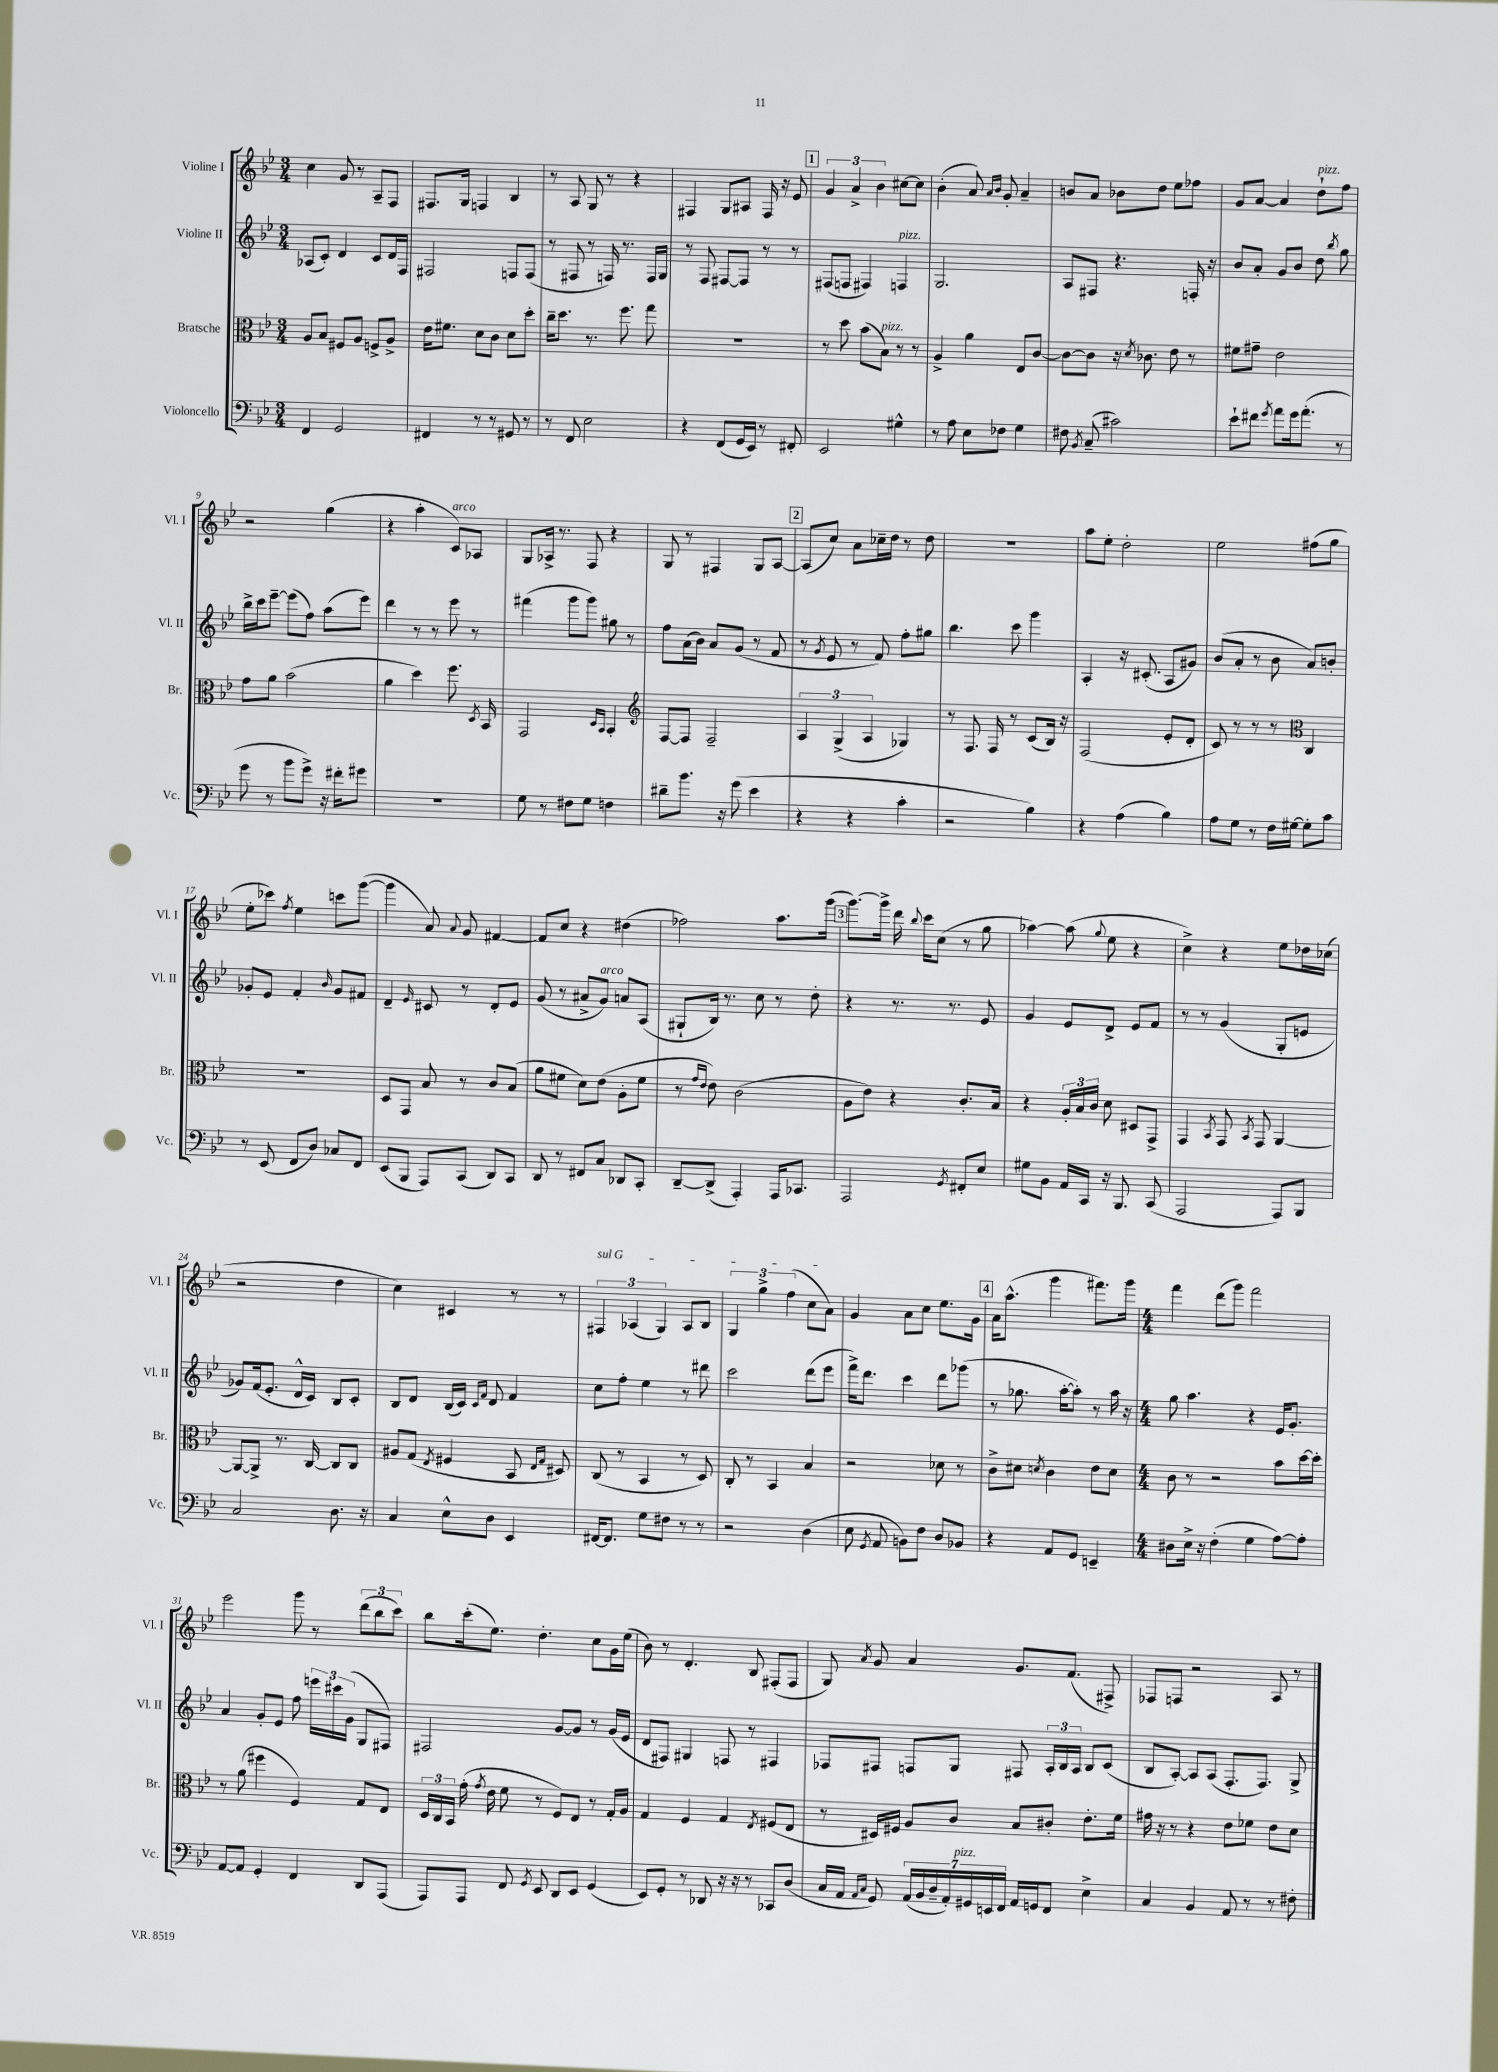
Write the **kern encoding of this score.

**kern	**kern	**kern	**kern
*part4	*part3	*part2	*part1
*staff4	*staff3	*staff2	*staff1
*I"Violoncello	*I"Bratsche	*I"Violine II	*I"Violine I
*I'Vc.	*I'Br.	*I'Vl. II	*I'Vl. I
*clefF4	*clefC3	*clefG2	*clefG2
*k[b-e-]	*k[b-e-]	*k[b-e-]	*k[b-e-]
*M3/4	*M3/4	*M3/4	*M3/4
=1	=1	=1	=1
4FF/	8A/L	(8A-X/L	4cc\
.	8B-/J	8c'/J)	.
2GG/	8F#X/L	4d/	8g/
.	8A/J	.	8r
.	8Fn^/L	8c/L	8A~/L
.	8A^/J	16d/L	8F/J
.	.	16F/JJ	.
=2	=2	=2	=2
4FF#X/	16e-\KL	2F#X/	8.F#X/L
.	8.f#X\J	.	.
.	.	.	16G/Jk
8r	8d\L	.	4Fn/
8r	8c\J	.	.
8GG#X/	8d\L	8Fn/L	4B-/
8r	8dd'\J	(8F/J	.
=3	=3	=3	=3
8r	16cc~\KL	8r	8r
.	8.dd\J	.	.
8FF/	.	8F#X/	8A/
2E-\	8.r	8r	8G/
.	.	16Fn/)	8r
.	8.ff\	8.r	.
.	.	.	4r
.	8gg\	16F/LL	.
.	.	16G/JJ	.
=4	=4	=4	=4
4r	2.r	8r	4F#X/
.	.	8F/	.
(8FF/L	.	[8F#X/L	8G/L
16GG/L	.	8F#/J]	8A#X/J
16EE-/JJ)	.	.	.
8r	.	8r	16F#/
.	.	.	16r
8FF#X'/	.	8r	8e-/
!!LO:REH:place=s1:t=1
=5	=5	=5	=5
2EE-/	8r	(8F#X/L	6g/
.	8dd\	8Fn/J	.
.	.	.	6a^/
.	(8b-\L	4F#X/)	.
.	.	.	6b-\
!	!LO:TX:a:i:t=pizz.	!	!
.	8B-\J)	.	.
!	!	!LO:TX:a:i:t=pizz.	!
4G#X^^\	8r	4Fn/	[8cc#X\L
.	8r	.	8cc#\J]
=6	=6	=6	=6
8r	4A^/	2.G/	(4b-'\
8A\	.	.	.
8E-\L	4a\	.	8a/)
.	.	.	16qqa/LL
.	.	.	16qqb-/JJ
8F-X\J	.	.	8g'/
4G\	8E-/L	.	4a~/
.	[8c/J	.	.
=7	=7	=7	=7
8F#X\	8c\L_	8A/L	8bn/L
8qBB-/	.	.	.
(8C~/	8c\J]	8F#X/J	8a/J
2c#X\)	16r	4.r	8b-X\L
.	8qd/	.	.
.	8.c-X\	.	.
.	.	.	8dd\J
.	8e-\	.	8ee-\L
.	8r	16Fn'/	8ff-X\J
.	.	16r	.
=8	=8	=8	=8
8e-`\L	8f#X\L	8b-/L	8g/L
8f#X\J	8g#X~\J	8a'/J	[8a/J
8qg/	.	.	.
8a\L	2e-\	8g/L	4a/]
16g\k	.	8b-/J	.
(8.a'\J	.	.	.
!	!	!	!LO:TX:a:i:t=pizz.
.	.	8dd\	8dd`\L
.	.	8qbb-/	.
8r	.	8gg\	8ff\J
!!LO:LB:g=z
=9	=9	=9	=9
8g\	8g\L	16bb-^\LL	2r
.	.	16ccc\J	.
8r	8a\J	[8eee-~\J	.
8b-\L	(2b-\	(8eee-\L]	.
8g^\J)	.	8ff\J)	.
16r	.	(8aa\L	(4gg\
16f#X'\KL	.	.	.
8g#X\J	.	8eee-\J)	.
=10	=10	=10	=10
2.r	4a\	4ddd\	4r
.	4dd\)	8r	4aa'\
.	.	8r	.
!	!	!	!LO:TX:a:i:t=arco
.	8.ff\	8eee-\	8c/L)
.	.	8r	8A-X/J
.	8qD/	.	.
.	16BB-/	.	.
=11	=11	=11	=11
8G\	2GG/	(4fff#X\	8G/L
8r	.	.	16A-X^/Jk
.	.	.	8.r
8F#X\L	.	8ggg\L	.
8G\J	.	8ggg\J)	8F/
.	16qqD/LL	.	.
.	16qqBB-/JJ	.	.
4Fn\	4BB-'/	8gg#X\	4r
.	.	8r	.
=12	=12	=12	=12
*	*clefG2	*	*
8d#X~\L	[8F/L	8ff\L	8G/
8.b-\J	8F/J]	(16a\L	8r
.	.	16b-\JJ)	.
.	2F~/	8a/L	4F#X/
16r	.	.	.
(8g\	.	(8g/J	.
4e-\	.	8r	8G/L
.	.	8f/	[8A/J
!!LO:REH:place=s1:t=2
=13	=13	=13	=13
4r	6A/	8r	(8A/L]
.	.	8qg/	.
.	.	8e-/	8cc/J)
.	(6G^/	.	.
4r	.	8r	8a\L
.	6A/	.	.
.	.	8f/)	16cc-X~\L
.	.	.	16dd\JJ
4c'\	4G-X/)	8ff'\L	8r
.	.	8gg#X\J	8dd\
=14	=14	=14	=14
2r	8r	4.bb-\	2.r
.	8.F/	.	.
.	16F/	.	.
.	8r	8ccc\	.
4B-\)	(8c/L	4ggg\	.
.	16B-/Jk)	.	.
.	16r	.	.
=15	=15	=15	=15
4r	(2F/	4A'/	8aa\L
.	.	.	8ee-'\J
(4A\	.	16r	2dd'\
.	.	(8.c#X'/	.
4B-\)	8e-'/L	8A/L	.
.	8d'/J	8g#X/J)	.
=16	=16	=16	=16
8A\L	8c/)	(8b-/L	2ee-\
8G\J	8r	8a'/J	.
8r	8r	8r	.
16F\LL	8r	8b-\	.
[16G#X\JJ	.	.	.
*	*clefC3	*	*
8G#'\L]	4C/	8a/L)	(8ff#X\L
8c\J	.	8bn'/J	8gg\J
!!LO:LB:g=z
=17	=17	=17	=17
8r	2.r	8g-X'/L	8ee-'\L
(8EE-/	.	8e-/J	8ccc-X\J)
.	.	.	8qff/
8FF/L	.	4f'/	4ee-\
8D/J)	.	.	.
.	.	16qqb-/	.
8C-X/L	.	8g-/L	8cccn\L
8FF/J	.	8f#X/J	([8ggg\J
=18	=18	=18	=18
(8EE-/L	8D/L	4d~/	4ggg\]
8BBB-/J	8GG/J	.	.
.	.	16qqe-/	.
8AAA/L)	8B-/	8c#X/	8a/)
.	.	.	8qqa/
(8CC/J	8r	8r	8g/
8DD/L)	8c/L	8d'/L	[4f#X/
8CC/J	(8B-/J	8e-/J	.
=19	=19	=19	=19
8DD/	8a\L	(8g/	8f#/L]
8r	8f#X\J	8r	8cc/J
8FF#X/L	8d\L)	8a#X^/L	4r
!	!	!LO:TX:a:i:t=arco	!
8C/J	(8e-\J	8g/J)	.
8DD-X/L	8A'\L	8an/L	(4dd#X\
8CC'/J	8f#\J	(8A/J	.
=20	=20	=20	=20
[8DD~/L	8r	8G#X`/L	2ff-X\)
.	16qqg/LL	.	.
.	16qqe-/JJ	.	.
(8DD^/J]	8e-\)	16B-/Jk)	.
.	.	8.r	.
4AAA'/)	(2c\	.	.
.	.	8cc\	.
16AAA/KL	.	8r	8.aa\L
8.CC-X/J	.	.	.
.	.	8dd'\	.
.	.	.	(16ggg\Jk
!!LO:REH:place=s1:t=3
=21	=21	=21	=21
2AAA/	8A\L	4r	[8.ggg\L)
.	8e-\J)	.	.
.	.	.	16ggg^\Jk]
.	4r	8.r	16ddd\
.	.	.	8qqbb-/
.	.	.	16ccc\KL
.	.	.	(8cc\J
.	.	8.r	.
8qGG/	.	.	.
8FF#X'/L	8.c'/L	.	8r
8E-/J	.	8e-/	8gg\
.	16B-/Jk	.	.
=22	=22	=22	=22
8G#X\L	4r	4g/	[4aa-X\)
8BB-\J	.	.	.
16AA/LL	24A'/LL	8e-/L	(8aa-\]
.	24B-/	.	.
16CC/JJ	.	.	.
.	24c/JJ	.	.
.	.	.	8qqgg/
16r	8d\	8d^/J	8ee-\
8.BBB-/	.	.	.
.	8D#X/L	8e-/L	4r
(8CC/	8GG^/J	8f/J	.
=23	=23	=23	=23
2AAA/	4GG/	8r	4cc^\)
.	.	8r	.
.	8qBB-/	.	.
.	8GG/	(4g/	4r
.	8qBB-/	.	.
.	8GG/	.	.
8AAA/L)	[4AA/	8G'/L	8ee-\L
8BBB-/J	.	8en/J	16dd-X\L
.	.	.	(16cc-X\JJ
!!LO:LB:g=z
=24	=24	=24	=24
2C/	8AA/L_	8g-X/L)	2r
.	8AA^/J]	(16f/k	.
.	.	8.e-'/J	.
.	8.r	.	.
.	.	16d^^/LL	.
.	[16C/	16c/JJ)	.
8.D\	8C/L]	8B-/L	4dd\
.	8C/J	8c'/J	.
16r	.	.	.
=25	=25	=25	=25
4C/	8A#X/L	8B-/L	4cc\)
.	(8G/J	8d/J	.
.	8qE-/	.	.
8E-^^\L	4F#X/	(16B-/LL	4c#X/
.	.	16c/JJ)	.
.	.	16qqc/LL	.
.	.	16qqf/JJ	.
8D\J	.	8d/	.
4EE-/	8BB-/	4f/	8r
.	16qqE-/LL	.	.
.	16qqG/JJ	.	.
.	8D#X/)	.	8r
=26	=26	=26	=26
!	!	!	!LO:TX:a:i:t=sul G
[16FF#X/KL	(8C/	8cc\L	6F#X/
8.FF#/J]	.	.	.
.	8r	8ff'\J	.
.	.	.	(6A-X/
8G\L	4BB-/	4ee-\	.
.	.	.	6G/)
8F#X\J	.	.	.
8r	8r	8r	8A-/L
8r	8D/)	8ddd#X\	8B-/J
=27	=27	=27	=27
2r	8C'/	2ccc\	6G/
.	8r	.	.
.	.	.	6gg^\
.	4BB-/	.	.
.	.	.	(6ff\
(4D\	4B-/	(8ddd\L	8cc\L
.	.	8eee-\J	8a\J)
=28	=28	=28	=28
8E-\	2r	16fff^\KL)	4g/
.	.	8.ddd\J	.
8qGG/	.	.	.
8AA/	.	.	.
8BBn\L)	.	4ccc\	8a\L
8F\J	.	.	8cc\J
8D/L	8d-X\	8ddd\L	8.ee-\L
8BB-X/J	8r	(8ggg-X\J	.
.	.	.	16g\Jk
!!LO:REH:place=s1:t=4
=29	=29	=29	=29
4r	8c^\L	8r	16a\KL
.	.	.	(8.aa^^\J
.	8d#X\J	8.gg-X\	.
.	8qdn/	.	.
8AA/L	4c\	.	4ggg\
.	.	[16aa'\KL	.
8GG/J	.	8aa'\J])	.
4EEn~/	8e-\L	8r	8.fff#X\L)
.	8d\J	16aa\	.
.	.	16r	16ggg\Jk
=30	=30	=30	=30
*M4/4	*M4/4	*M4/4	*M4/4
8D#X\L	8c\	8gg\	4fff\
16E-^\Jk	8r	4.aa\	.
16r	.	.	.
(4F'\	2r	.	(8ddd\L
.	.	.	8ggg\J)
4G\	.	4r	2fff\
[8A\L)	8b-\L	16e-/KL	.
.	.	8.g'/J	.
8A'\J]	[16dd\L	.	.
.	16dd'\JJ]	.	.
!!LO:LB:g=z
=31	=31	=31	=31
[8AA/L	8r	4a/	2eee-\
8AA/J]	(8a\	.	.
4GG'/	4ff#X\	8g'/L	.
.	.	8e-/J	.
4FF/	4F/)	8ff\	8ggg\
.	.	24eeen\LL	8r
.	.	24ccc#X\	.
.	.	(24g\JJ	.
8DD/L	8G/L	8G/L	(12ddd\L
.	.	.	12bb-\
(8AAA/J	8E-/J	8F#X/J)	.
.	.	.	12ccc\J)
=32	=32	=32	=32
8AAA/L)	24D/LL	2F#X/	8bb-\L
.	24C/	.	.
.	24BB-/JJ	.	.
8AAA/J	(16g'\	.	(16ccc'\k
.	8qg/	.	.
.	16e-\	.	8.ee-\J)
8FF/	8f\	.	.
8qGG/	.	.	.
8EE-/	8r	.	4.dd'\
8DD/L	8F/L)	[8g/L	.
8EE-/J	8E-/J	8g/J]	.
(4GG/	8r	8r	8cc\L
.	16G'/LL	(16g/LL	16g\L
.	16A/JJ	16e-/JJ	(16ee-\JJ
=33	=33	=33	=33
8EE-/L)	4G/	8d/L	8b-\)
8GG'/J	.	8F#X/J)	8r
8r	4F/	4G#X/	4.d'/
8DD-X/	.	.	.
16r	4G/	8Fn/	.
16r	.	.	.
8r	.	8r	8B-/
.	8qE-/	.	.
8CC-X/L	(8F#X/L	4F#X/	(8F#X'/L
(8D/J	8E-/J	.	8F#/J
=34	=34	=34	=34
16C/LL	8r	8F-X/L	8G/)
16AA/JJ	.	.	.
16qqAA/LL	.	.	.
16qqC/JJ	.	.	8qa/
8GG/)	16D#X/LL)	8F#X/J	8g/
.	16F#X/JJ	.	.
(28AA/LL	8A/L	8Fn/L	4a/
28BB-/	.	.	.
28D~/	.	.	.
28AA'/)	.	.	.
.	8c/J	8G/J	.
!LO:TX:a:i:t=pizz.	!	!	!
28GG#X/	.	.	.
28EEn/	.	.	.
28FF/JJ	.	.	.
16AA/LL	8B-/L	8F#X/	8.g/L
16GGn/J	.	.	.
8FF/J	8c#X'/J	24A'/LL	.
.	.	24B-/	.
.	.	.	(8.f/J
.	.	24A/JJ	.
4E-^\	8.e-'\L	8B-/L	.
.	.	(8c/J	8F#X^/)
.	16f\Jk	.	.
=35	=35	=35	=35
4C/	16g#X\	8B-/L	8F-X/L
.	16r	.	.
.	8r	[8A'/J)	8Fn/J
4BB-/	4r	8A/L]	2r
.	.	(8A/J	.
8AA/	8e-\L	8.F'/L	.
8r	8f-X\J	.	.
.	.	8.F/J)	.
8r	8e-\L	.	8A/
8F#X'\	8d\J	8G^/	8r
==	==	==	==
*-	*-	*-	*-
